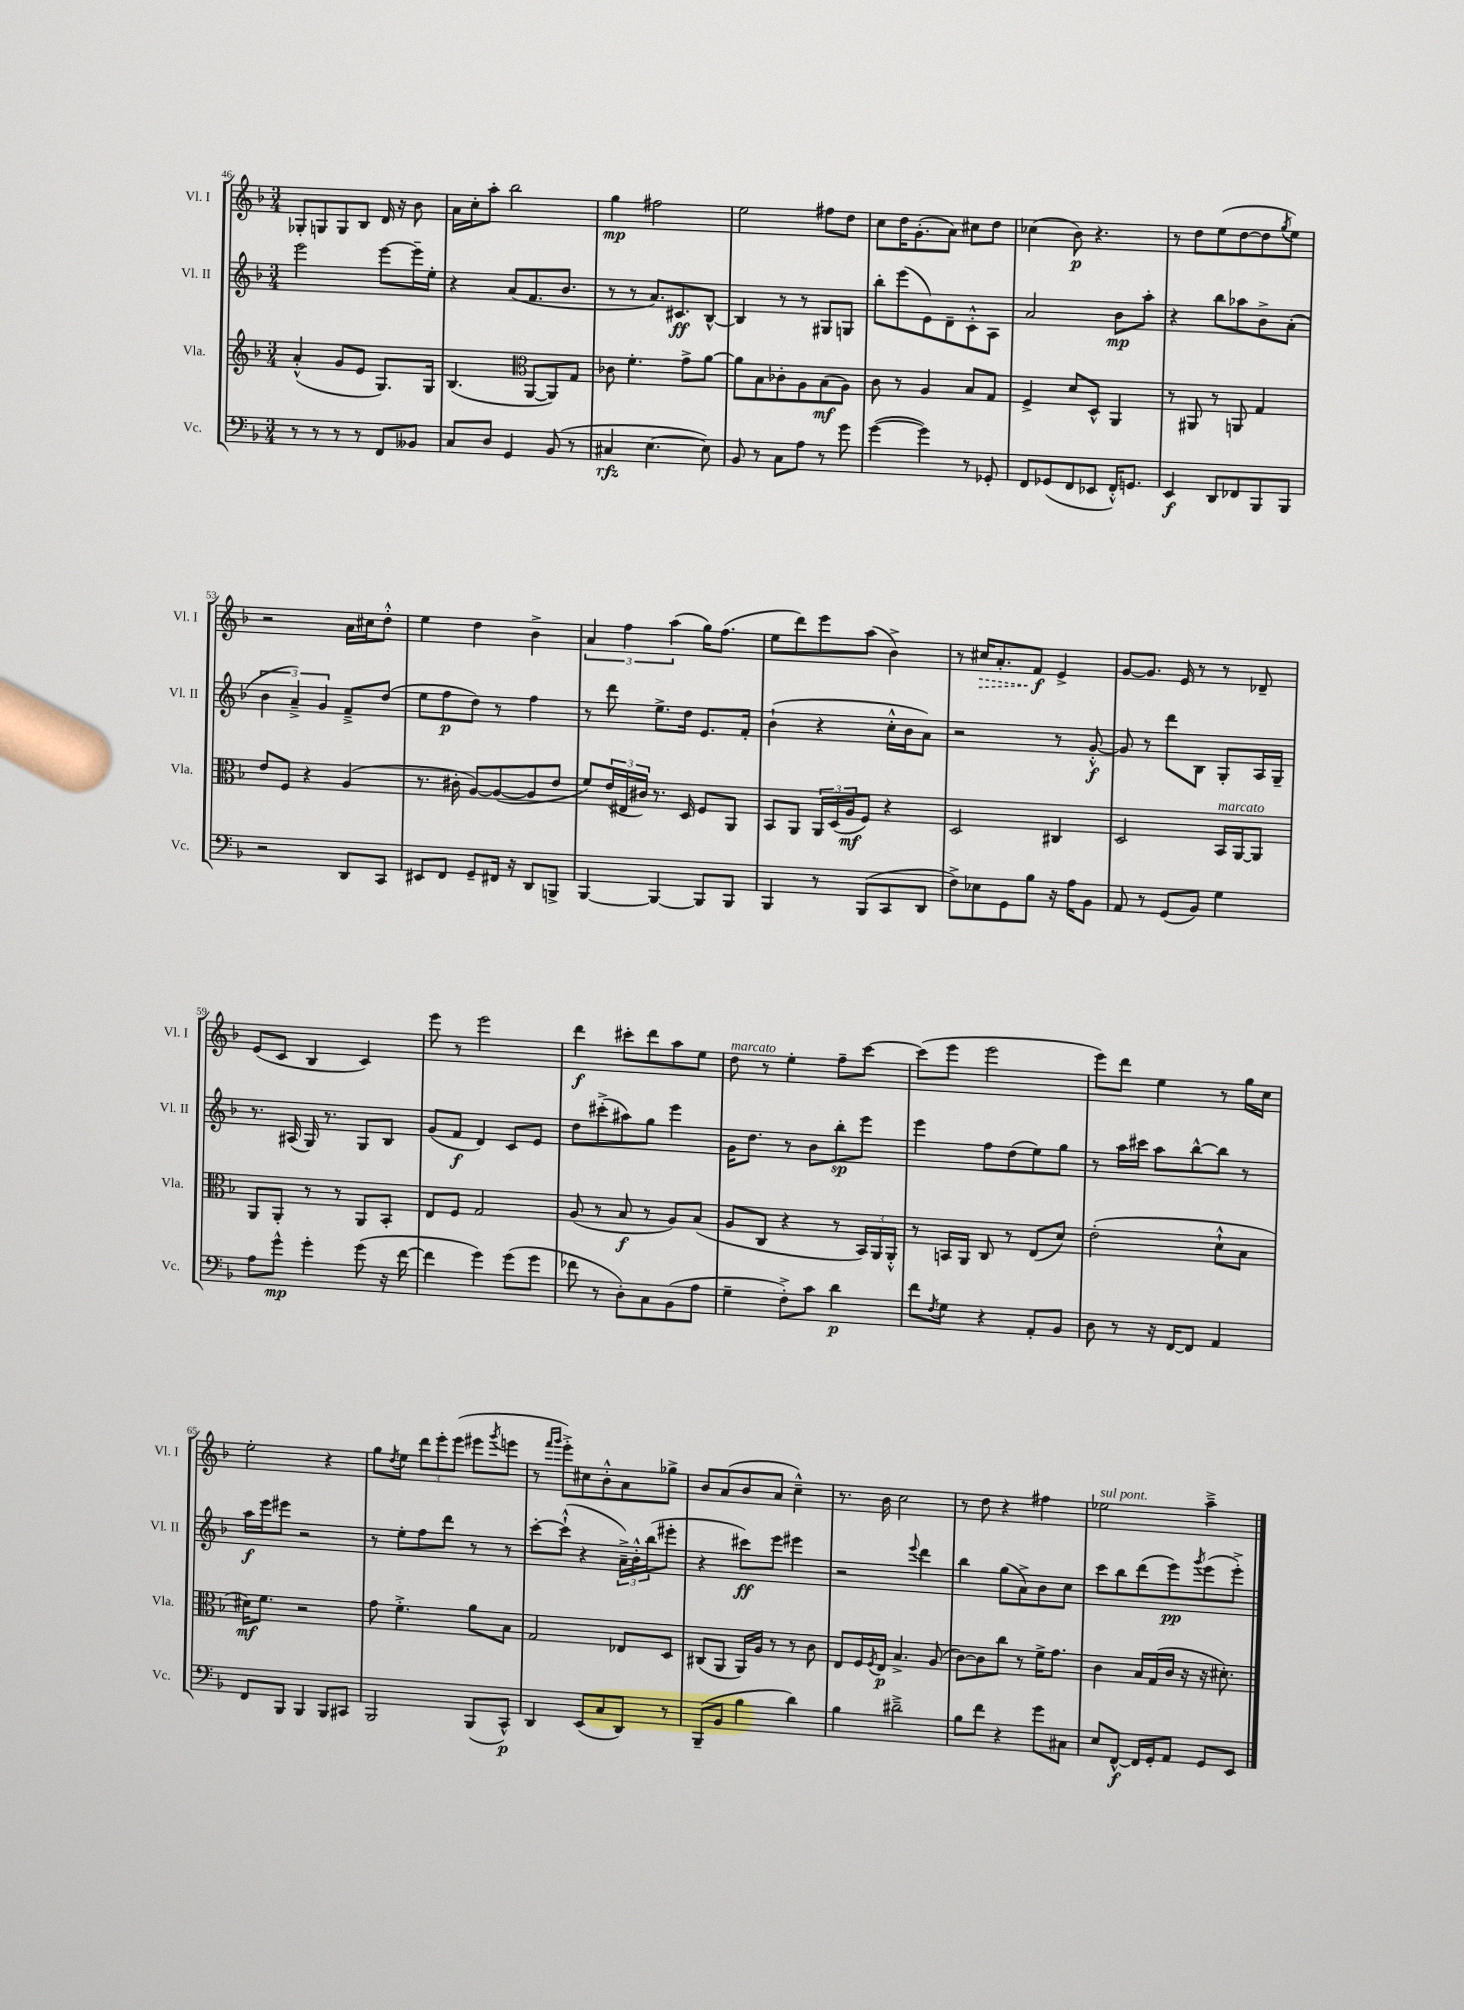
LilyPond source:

<<
\new StaffGroup <<
\new Staff = "s0" \with { instrumentName = "Vl. I" shortInstrumentName = "Vl. I" } {
    \clef treble \key f \major \numericTimeSignature \time 3/4
    ges8-. g8 g8 bes8 d'16 r16 bes'8 |
    a'16 c''16-. a''8-. bes''2 |
    g''4\mp fis''2 |
    e''2 fis''8 d''8 |
    c''8 d''16 g'8.-.( a'8) cis''8 d''8 |
    ces''4( bes'8\p) r4. |
    r8 d''8 e''8( d''8~ d''8 \acciaccatura { g''8 } e''8) |
    r2 a'16 cis''16 d''8-.-^ |
    e''4 d''4 bes'4-> |
    \tuplet 3/2 { a'4 f''4 a''4( } g''16) f''8.( |
    e''8 d'''8) e'''8 a''8( bes'4->) |
    r8 \once \override Hairpin.style = #'dashed-line cis''16\> a'8.-. f'8\f\! e'4-> |
    g'8~ g'8. e'16 r8 r8 des'8-- |
    e'8( c'8 bes4 c'4) |
    e'''8 r8 e'''2 |
    d'''4\f cis'''8-. d'''8 a''8 e''8 |
    d''8^\markup { \italic "marcato" } r8 e''4-. f''8-- c'''8~ |
    c'''8( e'''8 e'''2 |
    e'''8) d'''8 e''4 r8 g''16 c''16 |
    e''2-. r4 |
    g''8 \acciaccatura { d''8 } e''8 \tuplet 3/2 { d'''8 e'''8-. e'''8( } eis'''8 \acciaccatura { g'''8 } e'''8 |
    r8 \grace { f'''16 g'''16 } e'''8-.->) cis''8 bes'8-.-^ a'8 ges''8-> |
    bes'8 a'8( bes'8 a'8 c''4---^) |
    r8. bes'16 c''2 |
    r8 d''8 r4 fis''4 |
    ees''2^\markup { \italic "sul pont." } a''4---> \bar "|." |
}
\new Staff = "s1" \with { instrumentName = "Vl. II" shortInstrumentName = "Vl. II" } {
    \clef treble \key f \major \numericTimeSignature \time 3/4
    e'''2 e'''8~ e'''16-- e''16-. |
    r4 a'8( f'8. bes'8. |
    r8 r8 a'8.) cis'8.\ff bes8~-^ |
    bes4 r8 r8 gis8 g8 |
    bes''8-. e'''8( e'8) d'8-- c'8-.-^ a8 |
    a'2 bes'8\mp a''8-. |
    r4 bes''8 aes''8 bes'8-> a'8-.( |
    \tuplet 3/2 { bes'4 a'4--->) g'4 } f'8---> d''8( |
    e''8 f''8\p d''8) r8 f''4 |
    r8 d'''8 e''8.-> d''16 e'8. f'16-. |
    bes'4-!( r4 c''16-.-^ bes'16 a'8) |
    r2 r8 g'8~-.-^\f |
    g'8 r8 d'''8 bes8 g8-. a16 g16-- |
    r8. ais16( g16) r8. g8 bes8 |
    g'8( f'8\f d'4) c'8 e'8 |
    d''8 cis'''8-.->( ais''8) g''8 e'''4 |
    g'16 d''8. r8 bes'8 bes''8-.\sp e'''8 |
    e'''4 f''8 d''8( e''8) g''8 |
    r8 a''16 cis'''16 a''8 bes''8~-^ bes''8 r8 |
    a''16\f e'''16 eis'''8 r2 |
    r8 e''8-. f''8 d'''8 r8 r8 |
    c'''8~-. c'''8-!-^( r4 \tuplet 3/2 { a'16--->) bes'16-.-^ bes''16( } eis'''8-. |
    r4 cis'''8\ff) e'''8 eis'''4 |
    r2 \appoggiatura { e'''8 } d'''4 |
    bes''4 g''8( a'8->) bes'8 c''8 |
    c'''8 bes''8 d'''8( e'''8\pp) \acciaccatura { g'''8 } e'''8( e'''8-.->) \bar "|." |
}
\new Staff = "s2" \with { instrumentName = "Vla." shortInstrumentName = "Vla." } {
    \clef treble \key f \major \numericTimeSignature \time 3/4
    a'4-.-^( g'8 e'8 g8.) g16 |
    bes4.( \clef alto a,8~ a,8) g8 |
    ces'8 f'4.-. g'8-> a'8~ |
    a'8 bes8 ces'8-. a8 bes8\mf( a8) |
    c'8 r8 a4 bes8 g8 |
    f4-> d'8 d8-^ a,4 |
    r8 ais,8 r8 a,8 g4 |
    e'8 f8 r4 a4( |
    r8. cis'16-. a8~) a8~( a8 e'8 |
    f'8) \tuplet 3/2 { e'16( eis16 cis'16) } r8. d16 f8 a,8 |
    bes,8 a,8 \tuplet 3/2 { a,16 d16( a16\mf } f8) r4 |
    d2 cis4 |
    d2 bes,16^\markup { \italic "marcato" } a,16~ a,8 |
    a,8 a,8-. r8 r8 a,8 bes,8-. |
    e8 f8 g2 |
    a8( r8 bes8\f r8 a8) bes8( |
    a8 c8 r4 r8 \tuplet 3/2 { bes,16) a,16 a,16-.-^ } |
    r8 b,16 a,16 c8 r8 e8( d'8) |
    e'2-.( d'8-!-^ bes8 |
    dis'16\mf) f'8. r2 |
    g'8 f'4.-.-> a'8 bes8 |
    g2 ees8 d8 |
    cis8( a,8 a,16) a16 r8 r8 c'8 |
    e8 f16 \acciaccatura { f8 } e16\p bes4.-> a8( |
    c'8~) c'8 c''8 r8 f'16-> g'8. |
    c'4 bes16 g16( c'16 r16 r16 dis'8.-.) \bar "|." |
}
\new Staff = "s3" \with { instrumentName = "Vc." shortInstrumentName = "Vc." } {
    \clef bass \key f \major \numericTimeSignature \time 3/4
    r8 r8 r8 r8 f,8 beses,8 |
    c8 d8 g,4 bes,8( r8 |
    cis4\rfz e4.~ e8) |
    bes,8 r8 c8 a8 r8 g'8 |
    g'4~( g'4) r8 ges,8-. |
    f,8 ges,8( f,8 ees,8 f,16-.-^) g,8. |
    e,4\f d,8 fes,8 bes,,8 bes,,8 |
    r2 d,8 c,8 |
    eis,8 f,8 g,8-- fis,16 r16 d,8 b,,8-> |
    bes,,4~ bes,,4~ bes,,8 bes,,8 |
    bes,,4 r8 bes,,8( c,8 d,8 |
    f8->) ees8 g,8 bes8 r16 a16 bes,8 |
    a,8 r8 g,8( bes,8) g4 |
    a8 g'8-^\mp g'4-. g'8( r16 f'16~ |
    f'4 g'4) g'8( g'8 |
    fes'8 r8 d8-.) c8 bes,8( a8 |
    g4-- f8-.->) c'8 d'4\p |
    f'8 \acciaccatura { f8 } g8 r4 a,8-. bes,8 |
    d8 r8 r16 f,16~ f,8 a,4 |
    f,8 bes,,8 bes,,4 bes,,8 cis,8 |
    bes,,2 bes,,8( c,8-^\p) |
    d,4 e,8( c8 d,8) r8 |
    bes,,8--( bes,8 bes4 d'4) |
    bes4 dis'2---> |
    bes8 f'8 r4 g'8 cis8 |
    e8 f,8~-^\f f,16 g,16-. a,8 g,8 e,8 \bar "|." |
}
>>
>>
\layout { \context { \Score currentBarNumber = #46 } }
